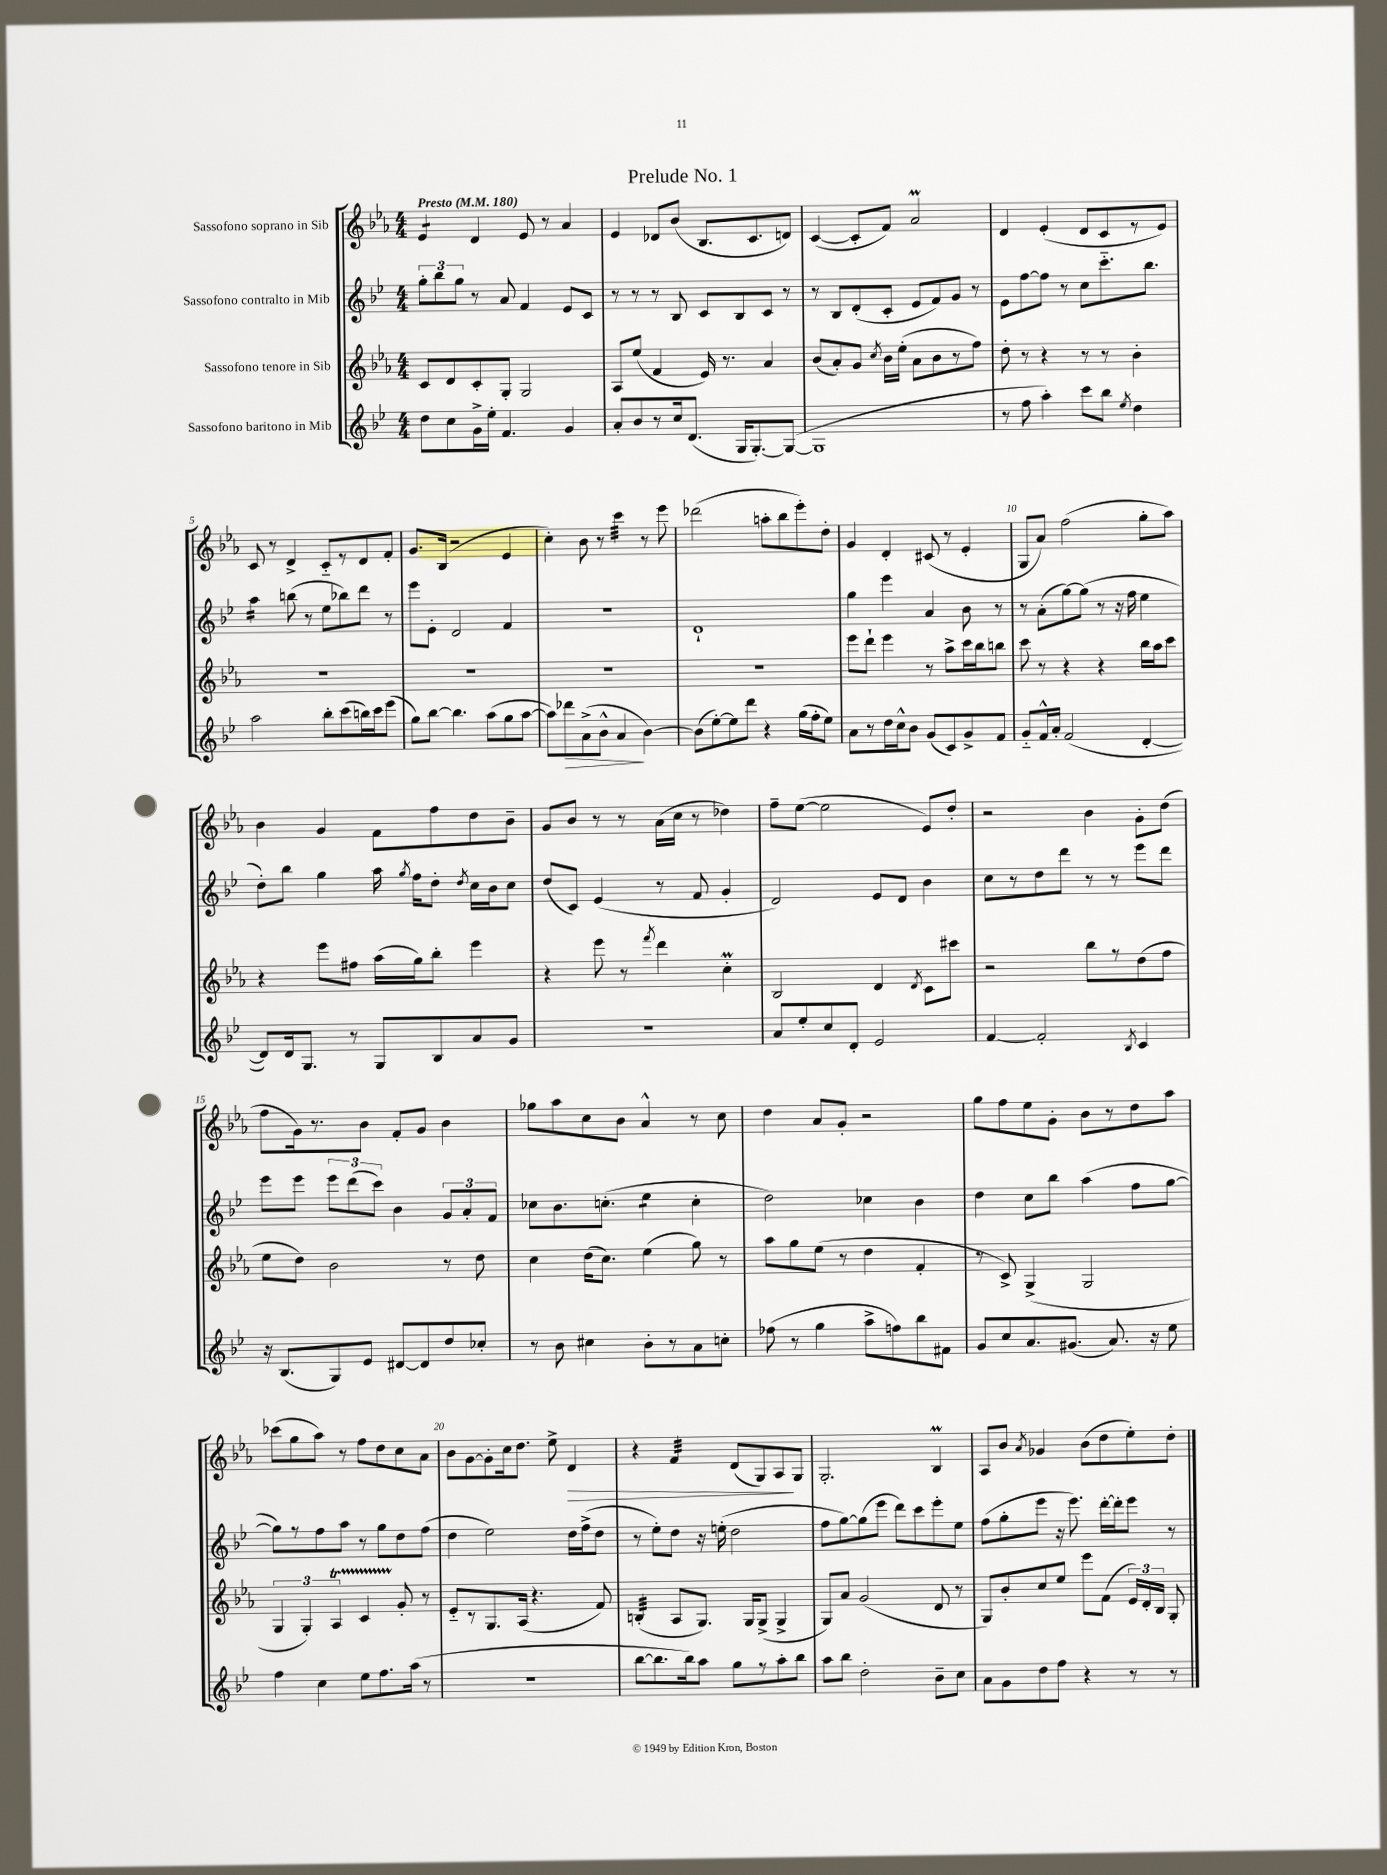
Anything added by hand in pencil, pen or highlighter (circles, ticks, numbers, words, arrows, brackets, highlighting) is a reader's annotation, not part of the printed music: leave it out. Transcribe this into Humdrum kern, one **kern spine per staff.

**kern	**kern	**kern	**kern
*staff4	*staff3	*staff2	*staff1
*clefG2	*clefG2	*clefG2	*clefG2
*k[b-e-]	*k[b-e-a-]	*k[b-e-]	*k[b-e-a-]
*M4/4	*M4/4	*M4/4	*M4/4
*MM180	*MM180	*MM180	*MM180
8dd	8c	12gg'	4e-
.	.	12bb-	.
8cc	8d	.	.
.	.	12gg	.
16g^	8c'	8r	4d
16ee-'	.	.	.
4.f	8G'	8a	.
.	2G	4f	8e-
.	.	.	8r
4g	.	8e-	4a-
.	.	8c	.
=	=	=	=
8a'	8A-	8r	4e-
8b-	(8ee-	8r	.
8r	4f	8r	8d-
16cc	.	8B-	(8b-
(8.d	.	.	.
.	16e-)	8c	8.B-
.	8.r	.	.
16G	.	8B-	.
[8.G')	.	.	8.c
.	4a-	8c	.
(8G_	.	8r	8d)
=	=	=	=
1G]	(8b-	8r	([4c
.	8a-')	8B-	.
.	8g	(8d'	8c']
.	8qcc	.	.
.	16b-	8c'	8f)
.	(16ee-'	.	.
.	8a-	8e-	2a-
.	8b-	8f)	.
.	8r	8g	.
.	8ff)	8r	.
=	=	=	=
8r	8dd'	8e-	4d
8ff	8r	[8ff	.
4aa')	4r	8ff]	(4e-'
.	.	8r	.
8ccc	8r	8cc	8d
8bb-	8r	8.ccc'~	8c
8qee-	.	.	.
4dd	4b-'	.	8r
.	.	8.bb-	.
.	.	.	8e-)
=	=	=	=
2aa	1r	4aa	8c
.	.	.	8r
.	.	(8bb	4d^
.	.	8r	.
8bb-'	.	8ee-	8c'~
(8ccc	.	8bb-)	8r
16bb)	.	8ddd	8d
16ccc	.	.	.
(8eee-	.	8r	8f'
=	=	=	=
8gg)	1r	8eee-	8.g
[8bb-	.	8e-'	.
.	.	.	(16B-
4.bb-]	.	2d	2r
(8aa	.	.	.
8gg	.	4f	4e-
[8aa	.	.	.
=	=	=	=
8aa])	1r	1r	4cc')
8ddd-	.	.	.
(8a^	.	.	8b-
8b-^^	.	.	8r
4a	.	.	4ccc
[4b-)	.	.	8r
.	.	.	8eee-
=	=	=	=
(8b-]	1r	1d`	(2ddd-
[8ee-')	.	.	.
8ee-]	.	.	.
8ddd	.	.	.
4r	.	.	8aa'
.	.	.	8bb-
(16gg	.	.	8eee-')
16ff'	.	.	.
8ee-)	.	.	8dd'
=	=	=	=
8a	8eee-	4gg	4g
8r	8ddd`	.	.
16dd	4eee-	4eee-	4d'
16cc^^	.	.	.
8b-	.	.	.
(8g	8r	4a	(8c#
8c)	8aa-^	.	8r
8g^	16ccc	8b-	4e-'
.	16bb-	.	.
8f	8bb	8r	.
=	=	=	=
8g'~	8ccc	8r	8G
16f^^	8r	(8a'	8a-)
16a'	.	.	.
(2f	4r	[8gg)	(2ff
.	.	(8gg]	.
.	4r	8r	.
.	.	16r	.
.	.	16ff	.
[4d'	16bb-	4ee-	8gg'
.	16aa-	.	.
.	8ccc	.	8aa-)
=	=	=	=
8d])	4r	8dd')	4b-
16d	.	8bb-	.
8.G	.	.	.
.	8eee-	4gg	4g
8r	8ff#	.	.
8G	(16aa-	16aa	8f
.	.	8qgg	.
.	16gg)	16ff	.
8B-	8bb-'	8dd'	8ff
.	.	8qdd	.
8a	4eee-	16cc	8dd
.	.	16b-	.
8g	.	8cc	8b-~
=	=	=	=
1r	4r	(8dd	8g
.	.	8c)	8b-
.	8eee-	(4e-	8r
.	8r	.	8r
.	8qfff	.	.
.	4ddd	8r	(16a-
.	.	.	16cc
.	.	8f	8r
.	4cc'	4g'	4dd-)
=	=	=	=
8a	2B-	2d)	8ff~
8ee-'	.	.	([8ee-
8cc	.	.	2ee-]
8d'	.	.	.
2e-	4d	8e-	.
.	.	8d	.
.	8qd	.	.
.	8c	4b-	8e-)
.	8ccc#	.	8dd'
=	=	=	=
[4f	2r	8cc	2r
.	.	8r	.
2f']	.	8dd	.
.	.	8ddd	.
.	8bb-	8r	4b-
.	8r	8r	.
8qB-	.	.	.
4c	(8dd	8eee-	8g'
.	8ff	8ddd	(8dd
=	=	=	=
16r	8ee-	8eee-	8ff
(8.B-	.	.	.
.	8dd)	8eee-	16g)
.	.	.	8.r
8G)	2b-	12eee-	.
.	.	(12ddd	.
8e-	.	.	8b-
.	.	12ccc)	.
[8d#	.	4b-	8f'
8d#]	.	.	8g
8dd	8r	12g	4b-
.	.	12a'	.
8cc-'	8dd	.	.
.	.	12f	.
=	=	=	=
8r	4cc	8cc-	8gg-
8b-	.	8.b-	8aa-
4cc#	(16dd	.	8cc
.	8.cc)	(8.cc'	.
.	.	.	8b-
8b-'	(4ee-	4ee-	4a-^^
8r	.	.	.
8a	8gg)	4cc'	8r
8cc'	8r	.	8cc
=	=	=	=
(8ff-	8aa-	2dd)	4dd
8r	8gg	.	.
4gg	(8ee-	.	8a-
.	8r	.	8g'
8aa^	4dd	4cc-	2r
8ff)	.	.	.
8bb-	4f'	4b-	.
8f#	.	.	.
=	=	=	=
8g	8r	4dd	8gg
8cc	8c^)	.	8ff
8.a	(4G^	8cc	8ee-
.	.	8bb-	8g'
(8.g#	.	.	.
.	2G	(4aa	8b-
8.a)	.	.	8r
.	.	8ff	8dd
16r	.	.	.
8ee-	.	[8gg	8aa-
=	=	=	=
4ff	6G	8gg])	(8ccc-
.	.	8r	8gg
.	6G')	.	.
4cc	.	8ff	8aa-)
.	6A-	.	.
.	.	8aa	8r
8ee-	4c	8r	8ff
8.ff	.	8gg	8dd
.	8g'	8dd	8cc
(16aa	.	.	.
8r	8r	(8ff	8a-
=	=	=	=
1r	8e-'~	4dd	8b-
.	8r	.	[8g
.	8.G	2ee-)	8g']
.	.	.	16cc
.	(16A-	.	8.dd
.	4.r	.	.
.	.	.	8ee-^
.	.	16dd	4d
.	.	(16ff^	.
.	8f)	8dd	.
=	=	=	=
[8bb-	(4B'	8r	4r
8.bb-]	.	8ee-')	.
.	8A-	8dd	4f
16bb-)	.	.	.
8aa	8.G)	16r	.
.	.	(16ee'	.
8gg	.	2dd	(8d
.	16G	.	.
8r	(8G^	.	8G)
8aa'	4G^	.	8A-
8bb-	.	.	8G
=	=	=	=
8aa	8G)	8ff	2.G'
8bb-	8a-	[8gg)	.
2dd'	(2g	(8gg]	.
.	.	8eee-	.
.	.	8ddd)	.
.	.	8ccc	.
8b-~	8d	8eee-'	4B-
8cc	8r	8ee-	.
=	=	=	=
8a	8G)	(8ff	8A-
8g	8b-'	8gg'	8b-
.	.	.	8qa-
8dd	8cc	8eee-	4g-
8ff	8ee-	16r	.
.	.	8.eee-)	.
4r	8eee-	.	(8b-
.	(8f	[16ddd'	8dd
.	.	16ddd']	.
8r	24e-)	8eee-	8ee-')
.	24d'	.	.
.	24B-	.	.
8r	8G'	8r	8dd'
==	==	==	==
*-	*-	*-	*-
